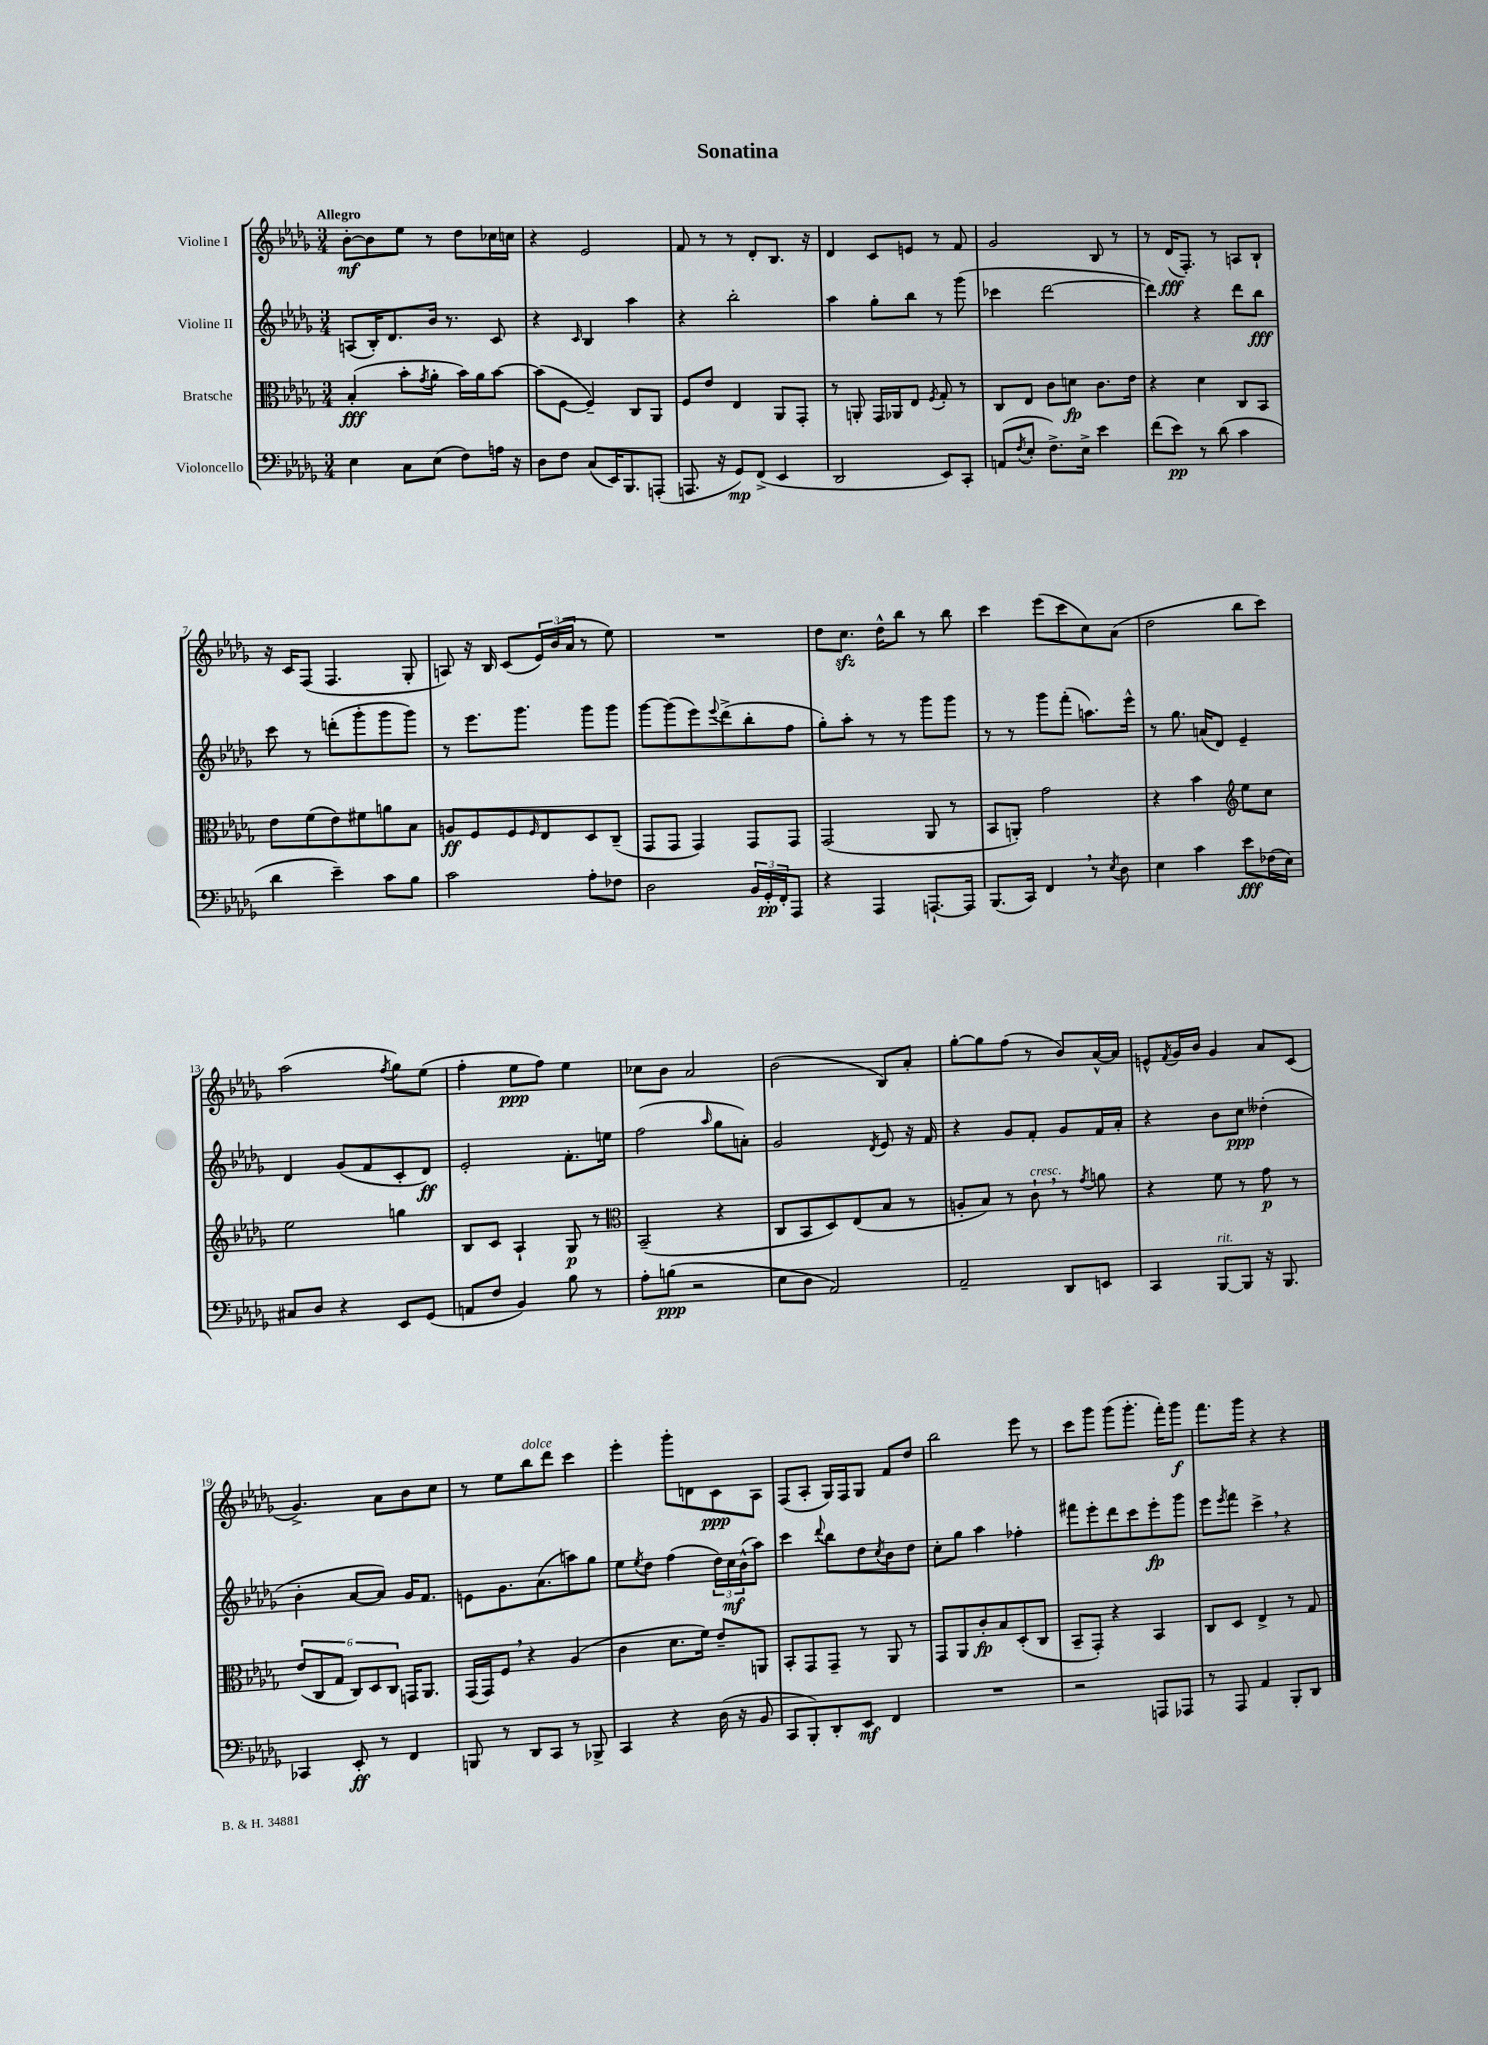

**kern	**dynam	**kern	**dynam	**kern	**dynam	**kern	**dynam
*part4	*part4	*part3	*part3	*part2	*part2	*part1	*part1
*staff4	*staff4	*staff3	*staff3	*staff2	*staff2	*staff1	*staff1
*I"Violoncello	*	*I"Bratsche	*	*I"Violine II	*	*I"Violine I	*
*clefF4	*	*clefC3	*	*clefG2	*	*clefG2	*
*k[b-e-a-d-g-]	*	*k[b-e-a-d-g-]	*	*k[b-e-a-d-g-]	*	*k[b-e-a-d-g-]	*
*M3/4	*	*M3/4	*	*M3/4	*	*M3/4	*
=1	=1	=1	=1	=1	=1	=1	=1
!	!	!	!	!	!	!LO:TX:a:B:t=Allegro	!
4E-\	.	(4B-'/	fff	(8An/L	.	[8b-'\L	mf
.	.	.	.	16B-'/K)	.	8b-\]	.
.	.	.	.	8.d-/	.	.	.
8C\L	.	8b-'\L	.	.	.	8ee-\J	.
.	.	8qg-/	.	.	.	.	.
(8E-\J	.	8a-'\J	.	16b-/Jk	.	8r	.
.	.	.	.	8.r	.	.	.
8F\L)	.	16b-\LL)	.	.	.	8dd-\L	.
.	.	16a-\J	.	.	.	.	.
16An\Jk	.	[8b-\J	.	8c/	.	16cc-X\L	.
16r	.	.	.	.	.	16ccn\JJ	.
=2	=2	=2	=2	=2	=2	=2	=2
8D-\L	.	(8b-\L]	.	4r	.	4r	.
8F\J	.	[8F\J	.	.	.	.	.
.	.	.	.	16qqc/	.	.	.
(8C/L	.	4F~/])	.	4B-/	.	2e-/	.
16EE-/K)	.	.	.	.	.	.	.
8.BBB-/	.	.	.	.	.	.	.
.	.	8C/L	.	4aa-\	.	.	.
(8AAAn'/J	.	8AA-/J	.	.	.	.	.
=3	=3	=3	=3	=3	=3	=3	=3
8.AAAn/	.	8F/L	.	4r	.	8f/	.
.	.	8e-/J	.	.	.	8r	.
16r	.	.	.	.	.	.	.
8GG-/L)	mp	4E-/	.	2bb-'\	.	8r	.
(8FF^/J	.	.	.	.	.	8d-'/L	.
4EE-/	.	8AA-/L	.	.	.	8.B-/J	.
.	.	8GG-'/J	.	.	.	.	.
.	.	.	.	.	.	16r	.
=4	=4	=4	=4	=4	=4	=4	=4
2DD-/	.	8r	.	4aa-\	.	4d-/	.
.	.	8AAn'/	.	.	.	.	.
.	.	16GG-/LL	.	8gg-'\L	.	8c/L	.
.	.	16AA-X/J	.	.	.	.	.
.	.	8E-/J	.	8bb-\J	.	8en/J	.
.	.	8qF/	.	.	.	.	.
8EE-/L)	.	8G-'/	.	8r	.	8r	.
8CC'/J	.	8r	.	(8ggg-\	.	8f/	.
=5	=5	=5	=5	=5	=5	=5	=5
(8AAn/L	.	8C/L	.	4ccc-X\	.	2g-/	.
8qF/	.	.	.	.	.	.	.
8E-'/J	.	8E-/J	.	.	.	.	.
8.F^\L)	.	8c\L	.	[2ddd-\	.	.	.
.	.	8dn\J	fp	.	.	.	.
16E-^\Jk	.	.	.	.	.	.	.
4e-\	.	8.c\L	.	.	.	8B-/	.
.	.	.	.	.	.	8r	.
.	.	16e-\Jk	.	.	.	.	.
=6	=6	=6	=6	=6	=6	=6	=6
(8f\L	.	4r	.	4ddd-\])	.	8r	.
8e-\J)	pp	.	.	.	.	(16d-/KL	fff
.	.	.	.	.	.	8.F'/J)	.
8r	.	4d-\	.	4r	.	.	.
(8d-\	.	.	.	.	.	8r	.
4c\	.	8C/L	.	8ddd-\L	.	8An/L	.
.	.	8BB-/J	.	8bb-\J	fff	8B-`/J	.
!!LO:LB:g=z
=7	=7	=7	=7	=7	=7	=7	=7
4d-\	.	8e-\L	.	8ccc\	.	16r	.
.	.	.	.	.	.	16c/KL	.
.	.	(8f\	.	8r	.	(8F/J	.
4e-~\)	.	8e-\)	.	(8dddn'\L	.	4.F/	.
.	.	8f#X\	.	8ggg-'\	.	.	.
8c\L	.	8an\	.	8ggg-\	.	.	.
8B-\J	.	8B-\J	.	8ggg-\J)	.	8G-'/	.
=8	=8	=8	=8	=8	=8	=8	=8
2c\	.	8An/L	ff	8r	.	8An/)	.
.	.	8F/	.	8.eee-\L	.	16r	.
.	.	.	.	.	.	16B-/	.
.	.	8F/	.	.	.	(8c/L	.
.	.	.	.	8.ggg-\J	.	.	.
.	.	16qqF/	.	.	.	.	.
.	.	8E-/	.	.	.	24e-/L)	.
.	.	.	.	.	.	(24b-/	.
.	.	.	.	.	.	24a-/JJ	.
8A-'\L	.	8D-/	.	8ggg-\L	.	8r	.
8F-X\J	.	(8C~/J	.	8ggg-\J	.	8ee-\)	.
=9	=9	=9	=9	=9	=9	=9	=9
2D-\	.	8GG-/L	.	[8ggg-\L	.	2.r	.
.	.	8GG-/J	.	(8ggg-\]	.	.	.
.	.	4GG-/)	.	8eee-\)	.	.	.
.	.	.	.	8qqeee-/	.	.	.
.	.	.	.	(8ddd-^\	.	.	.
24BB-/LL	.	8GG-/L	.	8bb-'\	.	.	.
24GG-'/	pp	.	.	.	.	.	.
24FF'/J	.	.	.	.	.	.	.
8AAA-/J	.	8GG-/J	.	8ff\J	.	.	.
=10	=10	=10	=10	=10	=10	=10	=10
4r	.	(2GG-/	.	8gg-'\L)	.	8dd-\L	.
.	.	.	.	8aa-'\J	.	8.cczz\J	.
4AAA-/	.	.	.	8r	.	.	.
.	.	.	.	.	.	16dd-^^\KL	.
.	.	.	.	8r	.	8bb-\J	.
[8.AAAn`/L	.	8AA-/	.	8ggg-\L	.	8r	.
.	.	8r	.	8ggg-\J	.	8bb-\	.
16AAA/Jk]	.	.	.	.	.	.	.
=11	=11	=11	=11	=11	=11	=11	=11
(8.BBB-/L	.	8BB-/L	.	8r	.	4ccc\	.
.	.	8AAn'/J)	.	8r	.	.	.
16CC/Jk)	.	.	.	.	.	.	.
4FF,/	.	2g-\	.	8ggg-\L	.	(8eee-\L	.
.	.	.	.	(8fff'\J	.	8ccc\	.
8r	.	.	.	8.aan\L)	.	8cc\)	.
8qE-/	.	.	.	.	.	.	.
8D-\	.	.	.	.	.	(8a-\J	.
.	.	.	.	16eee-^^\Jk	.	.	.
=12	=12	=12	=12	=12	=12	=12	=12
4E-\	.	4r	.	8r	.	2dd-\	.
.	.	.	.	8.gg-\	.	.	.
4c\	.	4b-\	.	.	.	.	.
.	.	.	.	(16an/KL	.	.	.
.	.	.	.	8d-/J)	.	.	.
*	*	*clefG2	*	*	*	*	*
8e-\L	fff	8ee-\L	.	4e-~/	.	8bb-\L	.
(16F-X\L	.	8cc\J	.	.	.	8ccc\J)	.
16E-\JJ)	.	.	.	.	.	.	.
!!LO:LB:g=z
=13	=13	=13	=13	=13	=13	=13	=13
8C#X/L	.	2ee-\	.	4d-/	.	(2aa-\	.
8D-/J	.	.	.	.	.	.	.
4r	.	.	.	(8g-/L	.	.	.
.	.	.	.	8f/	.	.	.
.	.	.	.	.	.	8qff/	.
8EE-/L	.	4ggn\	.	8c'/	.	8gg-\L)	.
(8GG-/J	.	.	.	8d-/J)	ff	(8ee-\J	.
=14	=14	=14	=14	=14	=14	=14	=14
8AAn/L	.	8B-/L	.	2e-'/	.	4ff'\	.
8F/J	.	8c/J	.	.	.	.	.
4BB-/)	.	4A-`/	.	.	.	8ee-\L	ppp
.	.	.	.	.	.	8ff\J)	.
8B-\	.	8G-/	p	8.f'\L	.	4ee-\	.
8r	.	8r	.	.	.	.	.
.	.	.	.	16een\Jk	.	.	.
=15	=15	=15	=15	=15	=15	=15	=15
*	*	*clefC3	*	*	*	*	*
8A-'\L	.	(2BB-~/	.	(2ff\	.	8cc-X\L	.
(8Bn\J	ppp	.	.	.	.	8b-\J	.
2r	.	.	.	.	.	2a-/	.
.	.	.	.	16qqaa-/	.	.	.
.	.	4r	.	8gg-\L	.	.	.
.	.	.	.	8an'\J)	.	.	.
=16	=16	=16	=16	=16	=16	=16	=16
8E-\L	.	8C/L	.	2g-/	.	(2b-\	.
8D-\J	.	8BB-/	.	.	.	.	.
2AA-/)	.	8D-/)	.	.	.	.	.
.	.	(8E-/	.	.	.	.	.
.	.	.	.	8qd-/	.	.	.
.	.	8B-/J	.	8e-/	.	8B-/L)	.
.	.	8r	.	16r	.	8a-'/J	.
.	.	.	.	16f/	.	.	.
=17	=17	=17	=17	=17	=17	=17	=17
2AA-~/	.	8An'/L	.	4r	.	[8gg-'\L	.
.	.	8B-/J)	.	.	.	8gg-\]	.
.	.	8r	.	8g-/L	.	(8ff\J	.
!	!	!LO:TX:a:i:t=cresc.	!	!	!	!	!
.	.	8c`,\	.	8f'/J	.	8r	.
8DD-/L	.	8r	.	8g-/L	.	8b-/L)	.
.	.	8qg-/	.	.	.	.	.
8EEn/J	.	8an\	.	16f/L	.	[16a-^^/L	.
.	.	.	.	16a-'/JJ	.	16a-/JJ]	.
=18	=18	=18	=18	=18	=18	=18	=18
4CC/	.	4r	.	4r	.	8en^^/L	.
.	.	.	.	.	.	8qf/	.
.	.	.	.	.	.	16g-/L	.
.	.	.	.	.	.	16b-/JJ	.
!LO:TX:a:i:t=rit.	!	!	!	!	!	!	!
[8BBB-/L	.	8f\	.	8b-\L	.	4g-/	.
8BBB-/J]	.	8r	.	8cc\J	ppp	.	.
16r	.	8g-\	p	(4dd--X'\	.	8a-/L	.
8.BBB-/	.	.	.	.	.	.	.
.	.	8r	.	.	.	(8c/J	.
!!LO:LB:g=z
=19	=19	=19	=19	=19	=19	=19	=19
4CC-X/	.	(12e-/L	.	4b-'\	.	4.g-^/)	.
.	.	12C/	.	.	.	.	.
.	.	12G-/J	.	.	.	.	.
8EE-'/	ff	12C/L)	.	[8a-/L	.	.	.
.	.	12D-/	.	.	.	.	.
8r	.	.	.	8a-/J])	.	8a-\L	.
.	.	12C/J	.	.	.	.	.
4FF/	.	16GGn/KL	.	16g-/KL	.	8b-\	.
.	.	8.AA-/J	.	8.f/J	.	.	.
.	.	.	.	.	.	8cc\J	.
=20	=20	=20	=20	=20	=20	=20	=20
8BBBn/	.	(16GG-/LL	.	8en\L	.	8r	.
.	.	16GG-/J)	.	.	.	.	.
8r	.	8F,/J	.	8.g-\	.	8ee-\L	.
!	!	!	!	!	!	!LO:TX:a:i:t=dolce	!
8DD-/L	.	4r	.	.	.	8bb-\	.
.	.	.	.	(8.a-\	.	.	.
8CC/J	.	.	.	.	.	8ddd-\J	.
8r	.	(4A-/	.	8aan\)	.	4ccc\	.
8BBB-X^/	.	.	.	8gg-\J	.	.	.
=21	=21	=21	=21	=21	=21	=21	=21
4CC/	.	4c\	.	8ee-\L	.	4eee-'\	.
.	.	.	.	8qee-/	.	.	.
.	.	.	.	8dd-\J	.	.	.
4r	.	8.d-\L	.	(4ff\	.	8ggg-'\L	.
.	.	.	.	.	.	8dn\	.
.	.	16f\Jk)	.	.	.	.	.
(16D-\	.	8e-~/L	.	24dd-\LL)	.	8c\	ppp
.	.	.	.	24cc\	mf	.	.
16r	.	.	.	.	.	.	.
.	.	.	.	(24b-^^\J	.	.	.
8BB-/	.	8AAn/J	.	8aa-\J)	.	8A-\J	.
=22	=22	=22	=22	=22	=22	=22	=22
8CC/L	.	8BB-'/L	.	4ccc\	.	(8F/L	.
8BBB-'/)	.	8GG-/	.	.	.	8A-'/J	.
.	.	.	.	8qqddd-/	.	.	.
8DD-'/	.	8GG-~/J	.	8bb-\L	.	16G-/LL)	.
.	.	.	.	.	.	16F/J	.
8EE-/J	mf	8r	.	8dd-\	.	8G-/J	.
.	.	.	.	8qcc/	.	.	.
4FF/	.	8AA-/	.	8b-\	.	8f/L	.
.	.	8r	.	8dd-\J	.	8dd-/J	.
=23	=23	=23	=23	=23	=23	=23	=23
2.r	.	8GG-/L	.	8cc'\L	.	2bb-\	.
.	.	8AA-/	.	8gg-\J	.	.	.
.	.	8c'/	fp	4aa-\	.	.	.
.	.	8B-/	.	.	.	.	.
.	.	(8D-'/	.	4ff-X'\	.	8eee-\	.
.	.	8C/J	.	.	.	8r	.
=24	=24	=24	=24	=24	=24	=24	=24
2r	.	8BB-~/L	.	8fff#X\L	.	8ccc\L	.
.	.	8GG-'/J)	.	8eee-'\	.	8ggg-\J	.
.	.	4r	.	8ddd-\	.	(8ggg-\L	.
.	.	.	.	8ccc\	.	8.ggg-'\J	.
8AAAn/L	.	4BB-/	.	8eee-'\	fp	.	.
.	.	.	.	.	.	16fff'\KL)	.
8AAA-X/J	.	.	.	8ggg-\J	.	8ggg-\J	f
=25	=25	=25	=25	=25	=25	=25	=25
8r	.	8C/L	.	8eee-\L	.	8.fff\L	.
.	.	.	.	8qeee-/	.	.	.
8AAA-/	.	8D-/J	.	8fff\J	.	.	.
.	.	.	.	.	.	16ggg-\Jk	.
4AA-/	.	4E-^/	.	4ccc^,\	.	4r	.
8BBB-'/L	.	8r	.	4r	.	4r	.
8DD-/J	.	8G-/	.	.	.	.	.
==	==	==	==	==	==	==	==
*-	*-	*-	*-	*-	*-	*-	*-
